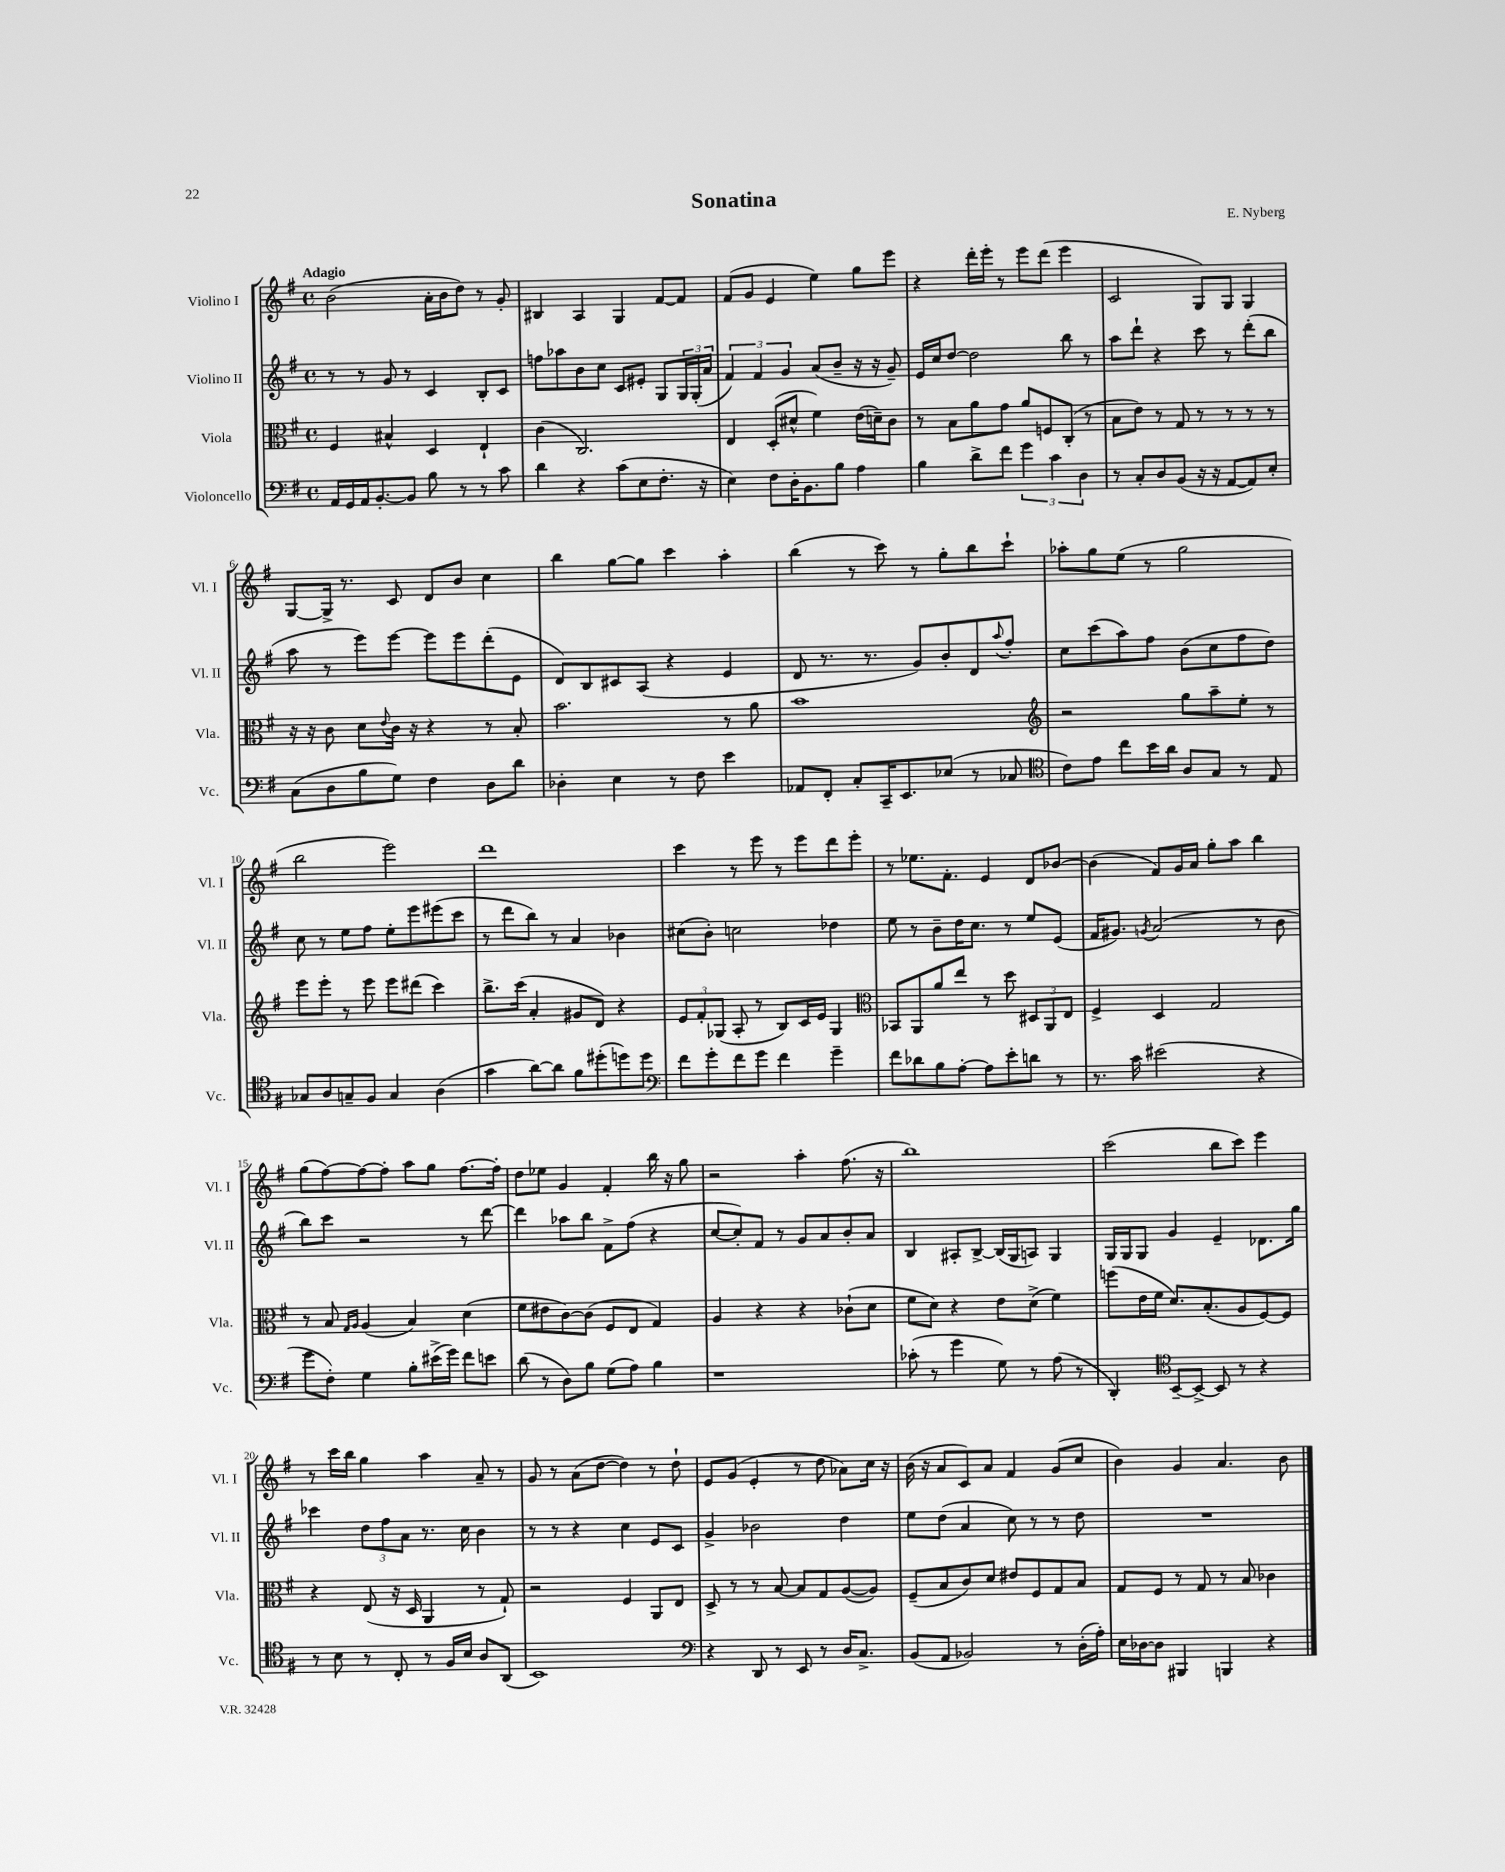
\header { title = "Sonatina" composer = "E. Nyberg" }
<<
\new StaffGroup <<
\new Staff = "s0" \with { instrumentName = "Violino I" shortInstrumentName = "Vl. I" } {
    \clef treble \key g \major \defaultTimeSignature \time 4/4 \tempo "Adagio"
    b'2( a'16-. b'16 d''8) r8 g'8-. |
    bis4 a4 g4 fis'8~ fis'8 |
    fis'8( g'8 e'4 e''4) g''8 e'''8 |
    r4 d'''16-. e'''16-. r8 e'''8 d'''8( e'''4 |
    c'2 g8) g8 g4 |
    g8~ g16-> r8. c'8 d'8 b'8 c''4 |
    b''4 g''8~ g''8 c'''4 a''4-. |
    b''4( r8 c'''8) r8 g''8-. b''8 c'''8-! |
    aes''8-. g''8 e''8( r8 g''2 |
    b''2 e'''2) |
    d'''1 |
    c'''4 r8 e'''8 r8 e'''8 d'''8 e'''8-. |
    r8 ees''8. fis'8.-. e'4 d'8 bes'8~ |
    bes'4( fis'8) g'16 a'16 g''8-. a''8 b''4 |
    g''8( fis''8~) fis''8~ fis''8-. a''8 g''8 fis''8.~ fis''16-. |
    d''8 ees''8 g'4 fis'4-. b''16 r16 g''8 |
    r2 a''4-. fis''8.( r16 |
    b''1) |
    c'''2( b''8 c'''8) e'''4 |
    r8 c'''16 b''16 g''4 a''4 a'8-- r8 |
    g'8 r8 a'8( d''8~ d''4) r8 d''8-! |
    e'8 g'8( e'4-. r8 d''8 aes'8) c''16 r16 |
    b'16( r16 a'8 c'8) a'8 fis'4 g'8( c''8 |
    b'4) g'4 a'4. b'8 \bar "|." |
}
\new Staff = "s1" \with { instrumentName = "Violino II" shortInstrumentName = "Vl. II" } {
    \clef treble \key g \major \defaultTimeSignature \time 4/4
    r8 r8 g'8 r8 c'4 b8-. c'8 |
    f''8 aes''8 b'8 c''8 c'8 eis'8-. g8 \tuplet 3/2 { g16 g16-.( a'16 } |
    \tuplet 3/2 { fis'4) fis'4 g'4 } a'8( b'8-- r16 r16 g'8--) |
    e'16 c''16 d''8~ d''2 b''8 r8 |
    a''8 d'''8-! r4 c'''8 r8 d'''8-.( b''8 |
    a''8 r8 e'''8) e'''8~ e'''8 e'''8 d'''8-.( e'8 |
    d'8) b8 cis'8 a8( r4 e'4 |
    d'8 r8. r8. g'8) b'8-. d'8 \appoggiatura { a''8 } fis''8-. |
    c''8 c'''8( a''8) fis''8 b'8( c''8 fis''8 d''8) |
    c''8 r8 e''8 fis''8 e''8-. e'''8 eis'''8( c'''8 |
    r8 d'''8 b''8) r8 a'4 bes'4 |
    cis''8( b'8-.) c''2 des''4 |
    e''8 r8 b'8-- d''16 c''8. r8 e''8 e'8( |
    fis'16 gis'8.) \acciaccatura { g'8 } a'2( r8 b'8 |
    b''8) c'''8 r2 r8 d'''8~ |
    d'''4 aes''8 b''8 fis'8-> fis''8( r4 |
    c''8~ c''8-.) fis'8 r8 g'8 a'8 b'8-. a'8 |
    b4 ais8-. b8~-> b16( g16 a8) g4 |
    g16 g16 g8 g'4 e'4-- des'8. g''16 |
    ces'''4 \tuplet 3/2 { d''8 fis''8 a'8 } r8. c''16 b'4 |
    r8 r8 r4 c''4 e'8 c'8 |
    g'4-> bes'2 d''4 |
    e''8 d''8( a'4 c''8) r8 r8 d''8 |
    R1 \bar "|." |
}
\new Staff = "s2" \with { instrumentName = "Viola" shortInstrumentName = "Vla." } {
    \clef alto \key g \major \defaultTimeSignature \time 4/4
    fis4 bis4-^ d4 e4-! |
    c'4( c2.) |
    e4 d8-.( dis'8-^ fis'4) e'16( d'16--) c'8 |
    r8 b8 a'8 g'8 a'8 f8 c8-.( r8 |
    b8 e'8) r8 g8 r8 r8 r8 r8 |
    r16 r16 c'8 d'8 \appoggiatura { e'8 } c'16 r16 r4 r8 b8-. |
    b'2. r8 a'8 |
    b'1 |
    \clef treble r2 g''8 a''8-- e''8-. r8 |
    e'''8 e'''8-. r8 e'''8 e'''8 dis'''8( c'''4) |
    b''8.-> c'''16( a'4-. gis'8 d'8) r4 |
    \tuplet 3/2 { e'8 fis'8-. ges8( } a8-. r8 b8) c'16 e'16 ges4 |
    \clef alto bes,8 a,8 a'8 e''8 r8 d''8 \tuplet 3/2 { dis8 a,8 e8 } |
    fis4-> d4 g2 |
    r8 b8 \grace { g16 a16 } a4( b4) d'4( |
    fis'8 eis'8 c'8~) c'8( fis8 e8 g4) |
    a4 r4 r4 ces'8-!( d'8 |
    fis'8 d'8) r4 e'8 d'8->( fis'4) |
    f''8( e'16 fis'16 d'8.) b8.-.( a8 fis8~) fis8 |
    r4 e8( r16 d16 a,4 r8 g8-!) |
    r2 fis4 a,8 e8 |
    d8-> r8 r8 b8~ b8 g8 a8~( a8) |
    fis8--( b8 c'8) d'8 eis'8 fis8 g8 b8 |
    g8 fis8 r8 g8 r8 b8 ces'4 \bar "|." |
}
\new Staff = "s3" \with { instrumentName = "Violoncello" shortInstrumentName = "Vc." } {
    \clef bass \key g \major \defaultTimeSignature \time 4/4
    a,16 g,16 a,16 b,8.~-. b,8 b8 r8 r8 c'8 |
    d'4 r4 c'8( e8 fis8.-. r16 |
    e4) fis8 d16-. b,8. b8 a4 |
    b4 d'8-> fis'8 \tuplet 3/2 { g'4 c'4 d4 } |
    r8 c8-. d8 b,8( r16 r16 a,8~ a,8) e8-. |
    c8( d8 b8 g8) fis4 d8 d'8 |
    des4-. e4 r8 fis8 e'4 |
    aes,8 fis,8-. c8-. c,16-- e,8. ees8( r8 ces8 |
    \clef tenor c'8) e'8 c''8 b'16 a'16 a8 g8 r8 e8 |
    ges8 a8 g8-- fis8 g4 a4( |
    g'4 a'8~) a'8 fis'8 dis''8-.( d''8) d''8 |
    \clef bass fis'8 g'8-. fis'8 g'8 fis'4 g'4-- |
    fis'8 des'8 b8 a8~-. a8 e'8-. d'8 r8 |
    r8. c'16 eis'2( r4 |
    g'8 fis8-.) g4 b8-. eis'16->( g'16) fis'8 e'8 |
    d'8( r8 d8) b8 g8( a8) b4 |
    r1 |
    ces'8-.( r8 g'4 g8) r8 a8( r8 |
    d,4-.) \clef tenor b,8~-- b,8~-> b,8 r8 r4 |
    r8 b8 r8 c8-. r8 fis16 b16 a8 a,8( |
    b,1) |
    \clef bass r4 d,8 r8 e,8 r8 d16 c8.-> |
    b,8( a,8 bes,2) r8 d16-.( a16-.) |
    e16 des16~ des8 bis,,4 b,,4 r4 \bar "|." |
}
>>
>>
